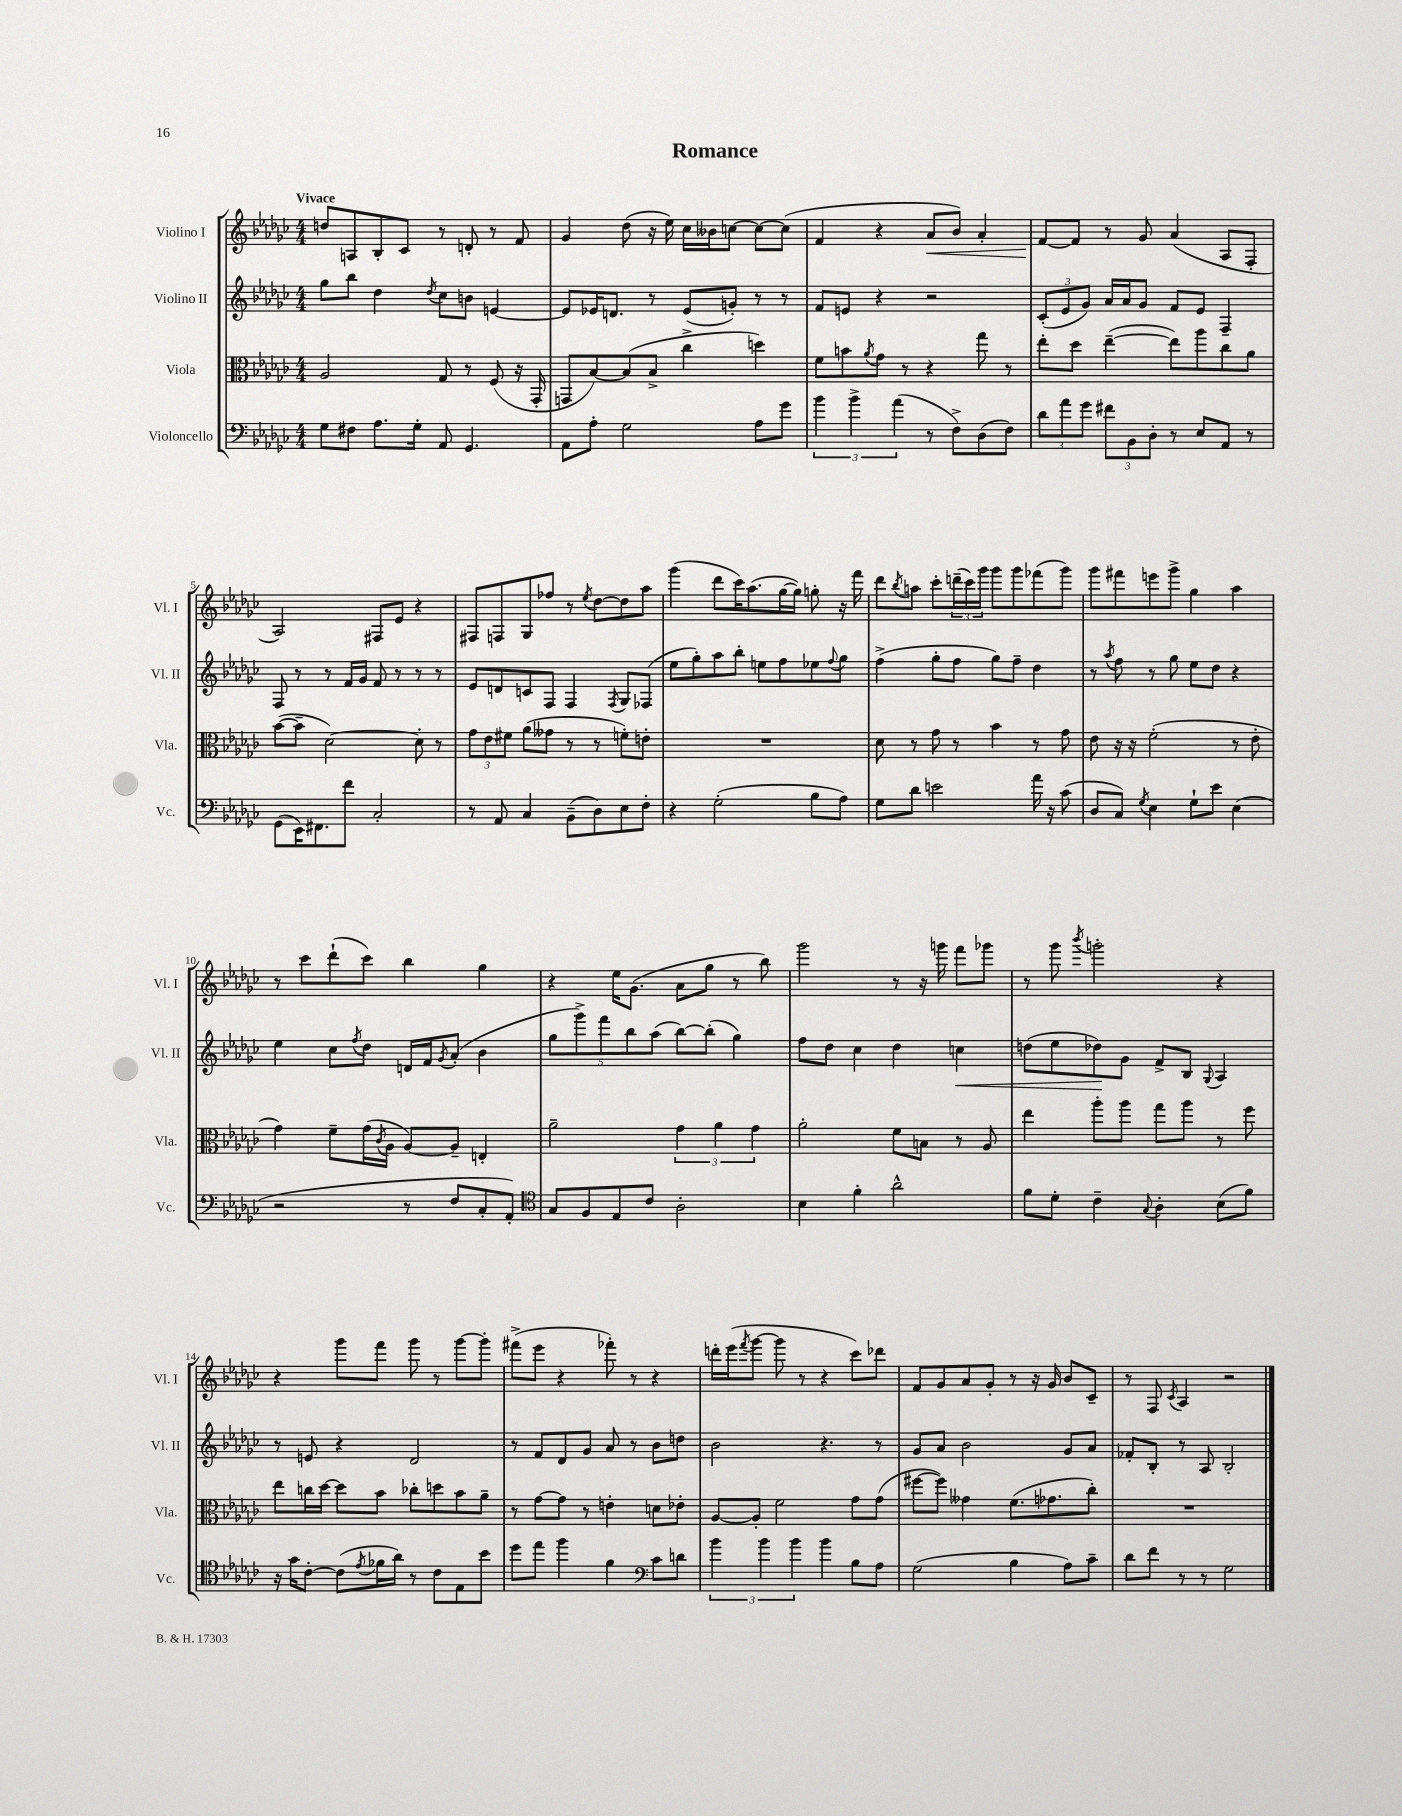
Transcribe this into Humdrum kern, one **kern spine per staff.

**kern	**kern	**kern	**dynam	**kern	**dynam
*part4	*part3	*part2	*part2	*part1	*part1
*staff4	*staff3	*staff2	*staff2	*staff1	*staff1
*I"Violoncello	*I"Viola	*I"Violino II	*	*I"Violino I	*
*I'Vc.	*I'Vla.	*I'Vl. II	*	*I'Vl. I	*
*clefF4	*clefC3	*clefG2	*	*clefG2	*
*k[b-e-a-d-g-c-]	*k[b-e-a-d-g-c-]	*k[b-e-a-d-g-c-]	*	*k[b-e-a-d-g-c-]	*
*M4/4	*M4/4	*M4/4	*	*M4/4	*
=1	=1	=1	=1	=1	=1
!	!	!	!	!LO:TX:a:B:t=Vivace	!
8G-\L	2A-/	8gg-\L	.	8ddn/L	.
8F#X\J	.	8bb-\J	.	8An/	.
8.A-\L	.	4dd-\	.	8B-'/	.
.	.	.	.	8c-/J	.
16G-'\Jk	.	.	.	.	.
.	.	8qdd-/	.	.	.
8AA-/	8G-/	8cc-\L	.	8r	.
4.GG-/	8r	8bn\J	.	8dn'/	.
.	(8F/	[4en/	.	8r	.
.	16r	.	.	8f/	.
.	16GG-'/	.	.	.	.
=2	=2	=2	=2	=2	=2
8AA-\L	8GGn/L	8e/L]	.	4g-/	.
8A-'\J	[8B-/)	16e-X/K	.	.	.
.	.	8.dn/J	.	.	.
2G-\	(8B-/]	.	.	(8dd-\	.
.	8B-^/J	8r	.	16r	.
.	.	.	.	16ee-\)	.
.	4cc-^\	(8e-/L	.	16cc-\LL	.
.	.	.	.	16b--X\J	.
.	.	8gn'/J)	.	[8ccn\J	.
8A-\L	4ddn\)	8r	.	8cc\L_	.
8g-\J	.	8r	.	(8cc\J]	.
=3	=3	=3	=3	=3	=3
6b-\	8f\L	8f/L	.	4f/	.
.	8bn\	8en/J	.	.	.
6b-^\	.	.	.	.	.
.	8qa-/	.	.	.	.
.	8g-\J	4r	.	4r	.
(6a-\	.	.	.	.	.
.	8r	.	.	.	.
!	!	!	!	!	!LO:HP:b
8r	4r	2r	.	8a-/L	<
8F^\L)	.	.	.	8b-/J)	.
(8D-\	8gg-\	.	.	4a-'/	.
8F\J)	8r	.	.	.	.
=4	=4	=4	=4	=4	=4
12d-\L	8ee-'\L	(12c-'/L	.	[8f/L	.
12a-\	.	12e-/	.	.	.
.	8dd-\J	.	.	8f/J]	[
12g-\J	.	12g-/J)	.	.	.
12f#X\L	([4ee-~\	16a-/LL	.	8r	.
.	.	16a-/J	.	.	.
12BB-\	.	.	.	.	.
.	.	8g-/J	.	8g-/	.
12D-'\J	.	.	.	.	.
8r	8ee-\L])	8f/L	.	(4a-/	.
8E-/L	8aa-\	8e-/J	.	.	.
8AA-/J	8cc-\	4F~/	.	8A-/L	.
8r	8a-\J	.	.	8F'/J	.
!!LO:LB:g=z
=5	=5	=5	=5	=5	=5
(8GG-\L	([8b-\L	8F/	.	2A-/)	.
16EE-\K)	8b-~\J]	8r	.	.	.
8.FF#X\	.	.	.	.	.
.	[2d-\)	8r	.	.	.
8f\J	.	16f/LL	.	.	.
.	.	16g-/JJ	.	.	.
2C-'/	.	8f/	.	8F#X/L	.
.	.	8r	.	8e-/J	.
.	8d-'\]	8r	.	4r	.
.	8r	8r	.	.	.
=6	=6	=6	=6	=6	=6
8r	12g-\L	8e-/L	.	8F#X/L	.
.	12e-\	.	.	.	.
8AA-/	.	8dn/	.	8Fn/	.
.	12f#X\J	.	.	.	.
4C-/	(8a-\L	8cn/	.	8G-/	.
.	8g--X\J	8F/J	.	8ff-X/J	.
(8BB-~\L	8r	4F/	.	8r	.
.	.	.	.	8qee-/	.
8D-\)	8r	.	.	[8dd-\L	.
.	.	8qF/	.	.	.
8E-\	8fn'\L)	8G-/L	.	8dd-\]	.
8F'\J	8en'\J	(8F-X/J	.	8aa-\J	.
=7	=7	=7	=7	=7	=7
4r	1r	8ee-\L	.	(4ggg-\	.
.	.	8gg-'\)	.	.	.
(2G-'\	.	8aa-\	.	8ddd-\L	.
.	.	8bb-'\J	.	16ccc-\K)	.
.	.	.	.	(8.aa-\	.
.	.	8een\L	.	.	.
.	.	8ff\	.	[16gg-\L	.
.	.	.	.	16gg-\JJ])	.
8B-\L	.	8ee-X\	.	8ggn'\	.
.	.	8qqff/	.	.	.
8A-\J)	.	8gg-\J	.	16r	.
.	.	.	.	16fff\	.
=8	=8	=8	=8	=8	=8
8G-\L	8d-\	(4ff^\	.	8ddd-\L	.
.	.	.	.	8qbb-/	.
8d-\J	8r	.	.	8aan\J	.
2en\	8g-\	8gg-'\L	.	8ccc-'\L	.
.	8r	8ff\J	.	(24dddn~\L	.
.	.	.	.	24ccc-\)	.
.	.	.	.	24ggg-\JJ	.
.	4b-\	8gg-\L)	.	8ggg-\L	.
.	.	8ff~\J	.	8ggg-\	.
16a-\	8r	4dd-\	.	(8fff-X\	.
16r	.	.	.	.	.
(8c-\	8g-\	.	.	8ggg-\J)	.
=9	=9	=9	=9	=9	=9
8D-/L	8e-\	8r	.	8ggg-\L	.
.	.	8qaa-/	.	.	.
8C-/J)	16r	8ff\	.	8fff#X\	.
.	16r	.	.	.	.
8qG-/	.	.	.	.	.
4E-\	(2f'\	8r	.	8eeen\	.
.	.	8gg-\	.	8ggg-^\J	.
8G-`\L	.	8ee-\L	.	4gg-\	.
8e-\J	.	8dd-\J	.	.	.
(4E-\	8r	4r	.	4aa-\	.
.	8e-'\	.	.	.	.
!!LO:LB:g=z
=10	=10	=10	=10	=10	=10
2r	4g-\)	4ee-\	.	8r	.
.	.	.	.	8ccc-\L	.
.	8f~\L	8cc-\L	.	(8ddd-`\	.
.	.	8qff/	.	.	.
.	(16g-\L	8dd-\J	.	8ccc-\J)	.
.	8qc-/	.	.	.	.
.	16A-\JJ	.	.	.	.
8r	[8A-/L)	16dn/LL	.	4bb-\	.
.	.	16f/J	.	.	.
.	.	8qg-/	.	.	.
8F/L	8A-~/J]	(8a-'/J	.	.	.
8C-'/	4En'/	4b-\	.	4gg-\	.
8AA-'/J)	.	.	.	.	.
=11	=11	=11	=11	=11	=11
*clefC4	*	*	*	*	*
8G-/L	2a-~\	10gg-\L	.	4r	.
.	.	10ggg-^\)	.	.	.
8F/	.	.	.	.	.
.	.	10fff\	.	.	.
8E-/	.	.	.	16ee-\KL	.
.	.	10bb-\	.	.	.
.	.	.	.	(8.g-\J	.
8c-/J	.	.	.	.	.
.	.	(10aa-\J	.	.	.
2A-'\	6g-\	[8bb-\L)	.	8a-\L	.
.	.	(8bb-'\J]	.	8gg-\J	.
.	6a-\	.	.	.	.
.	.	4gg-\)	.	8r	.
.	6g-\	.	.	.	.
.	.	.	.	8bb-\)	.
=12	=12	=12	=12	=12	=12
4B-\	2a-'\	8ff\L	.	2ggg-\	.
.	.	8dd-\J	.	.	.
4f'\	.	4cc-\	.	.	.
2a-^^\	8f\L	4dd-\	.	8r	.
.	8Bn\J	.	.	16r	.
.	.	.	.	16gggn\	.
!	!	!	!LO:HP:b	!	!
.	8r	4ccn\	<	8fff\L	.
.	8A-/	.	.	8ggg-X\J	.
=13	=13	=13	=13	=13	=13
8f\L	4ee-\	(8ddn\L	.	8r	.
8d-'\J	.	8ee-\	.	8ggg-\	.
.	.	.	.	8qbbb-/	.
4c-~\	8aa-'\L	8dd-X\)	.	2gggn'\	.
.	8aa-\J	8g-\J	[	.	.
8qqG-/	.	.	.	.	.
4A-'\	8gg-\L	8f^/L	.	.	.
.	8aa-\J	8B-/J	.	.	.
.	.	8qqG-/	.	.	.
(8B-\L	8r	4A-/	.	4r	.
8f\J)	8ff\	.	.	.	.
!!LO:LB:g=z
=14	=14	=14	=14	=14	=14
16r	8ee-\L	8r	.	4r	.
16g-\KL	.	.	.	.	.
[8c-'\J	16ccn\L	8en/	.	.	.
.	[16dd-\JJ	.	.	.	.
(8c-\L]	8dd-\L]	4r	.	8ggg-\L	.
8qe-/	.	.	.	.	.
16f-X\L	8b-\J	.	.	8fff\J	.
16a-\JJ)	.	.	.	.	.
8r	8cc-X'\L	2d-/	.	8ggg-\	.
8c-\L	8ddn\	.	.	8r	.
8E-\	8b-\	.	.	[8ggg-\L	.
8b-\J	8a-~\J	.	.	8ggg-'\J]	.
=15	=15	=15	=15	=15	=15
8dd-\L	8r	8r	.	(8fff#X^\L	.
8ee-\J	[8g-\L	8f/L	.	8eee-\J	.
4ff\	8g-\J]	8d-/	.	4r	.
.	8r	8g-/J	.	.	.
4f\	4en'\	8a-/	.	8fff-X'\)	.
.	.	8r	.	8r	.
*clefF4	*	*	*	*	*
8c-\L	8dn\L	8b-\L	.	4r	.
8dn\J	8e-X'\J	8ddn\J	.	.	.
=16	=16	=16	=16	=16	=16
6b-\	[8A-/L	2b-\	.	16dddn'\LL	.
.	.	.	.	(16eee-\J	.
.	.	.	.	8qfff/	.
.	8A-'/J]	.	.	[8ggg-\J	.
6b-\	.	.	.	.	.
.	2f\	.	.	8ggg-\]	.
6b-\	.	.	.	.	.
.	.	.	.	8r	.
4b-\	.	4.r	.	4r	.
8B-\L	8g-\L	.	.	8ccc-\L)	.
8A-\J	(8g-\J	8r	.	8ddd-X\J	.
=17	=17	=17	=17	=17	=17
(2G-\	[8ff#X\L	8g-/L	.	8f/L	.
.	8ff#\J])	8a-/J	.	8g-/	.
.	4g--X\	2b-\	.	8a-/	.
.	.	.	.	8g-'/J	.
4B-\	(8.f\L	.	.	8r	.
.	.	.	.	16r	.
.	8.g-X\	.	.	16g-/	.
8A-\L)	.	8g-/L	.	8b-/L	.
8c-~\J	8cc-'\J)	8a-/J	.	8c-~/J	.
=18	=18	=18	=18	=18	=18
8d-\L	1r	8f-X'/L	.	8r	.
8f\J	.	8B-'/J	.	8F/	.
.	.	.	.	8qc-/	.
8r	.	8r	.	4A-/	.
8r	.	8A-/	.	.	.
2G-\	.	2B-'/	.	2r	.
==	==	==	==	==	==
*-	*-	*-	*-	*-	*-
